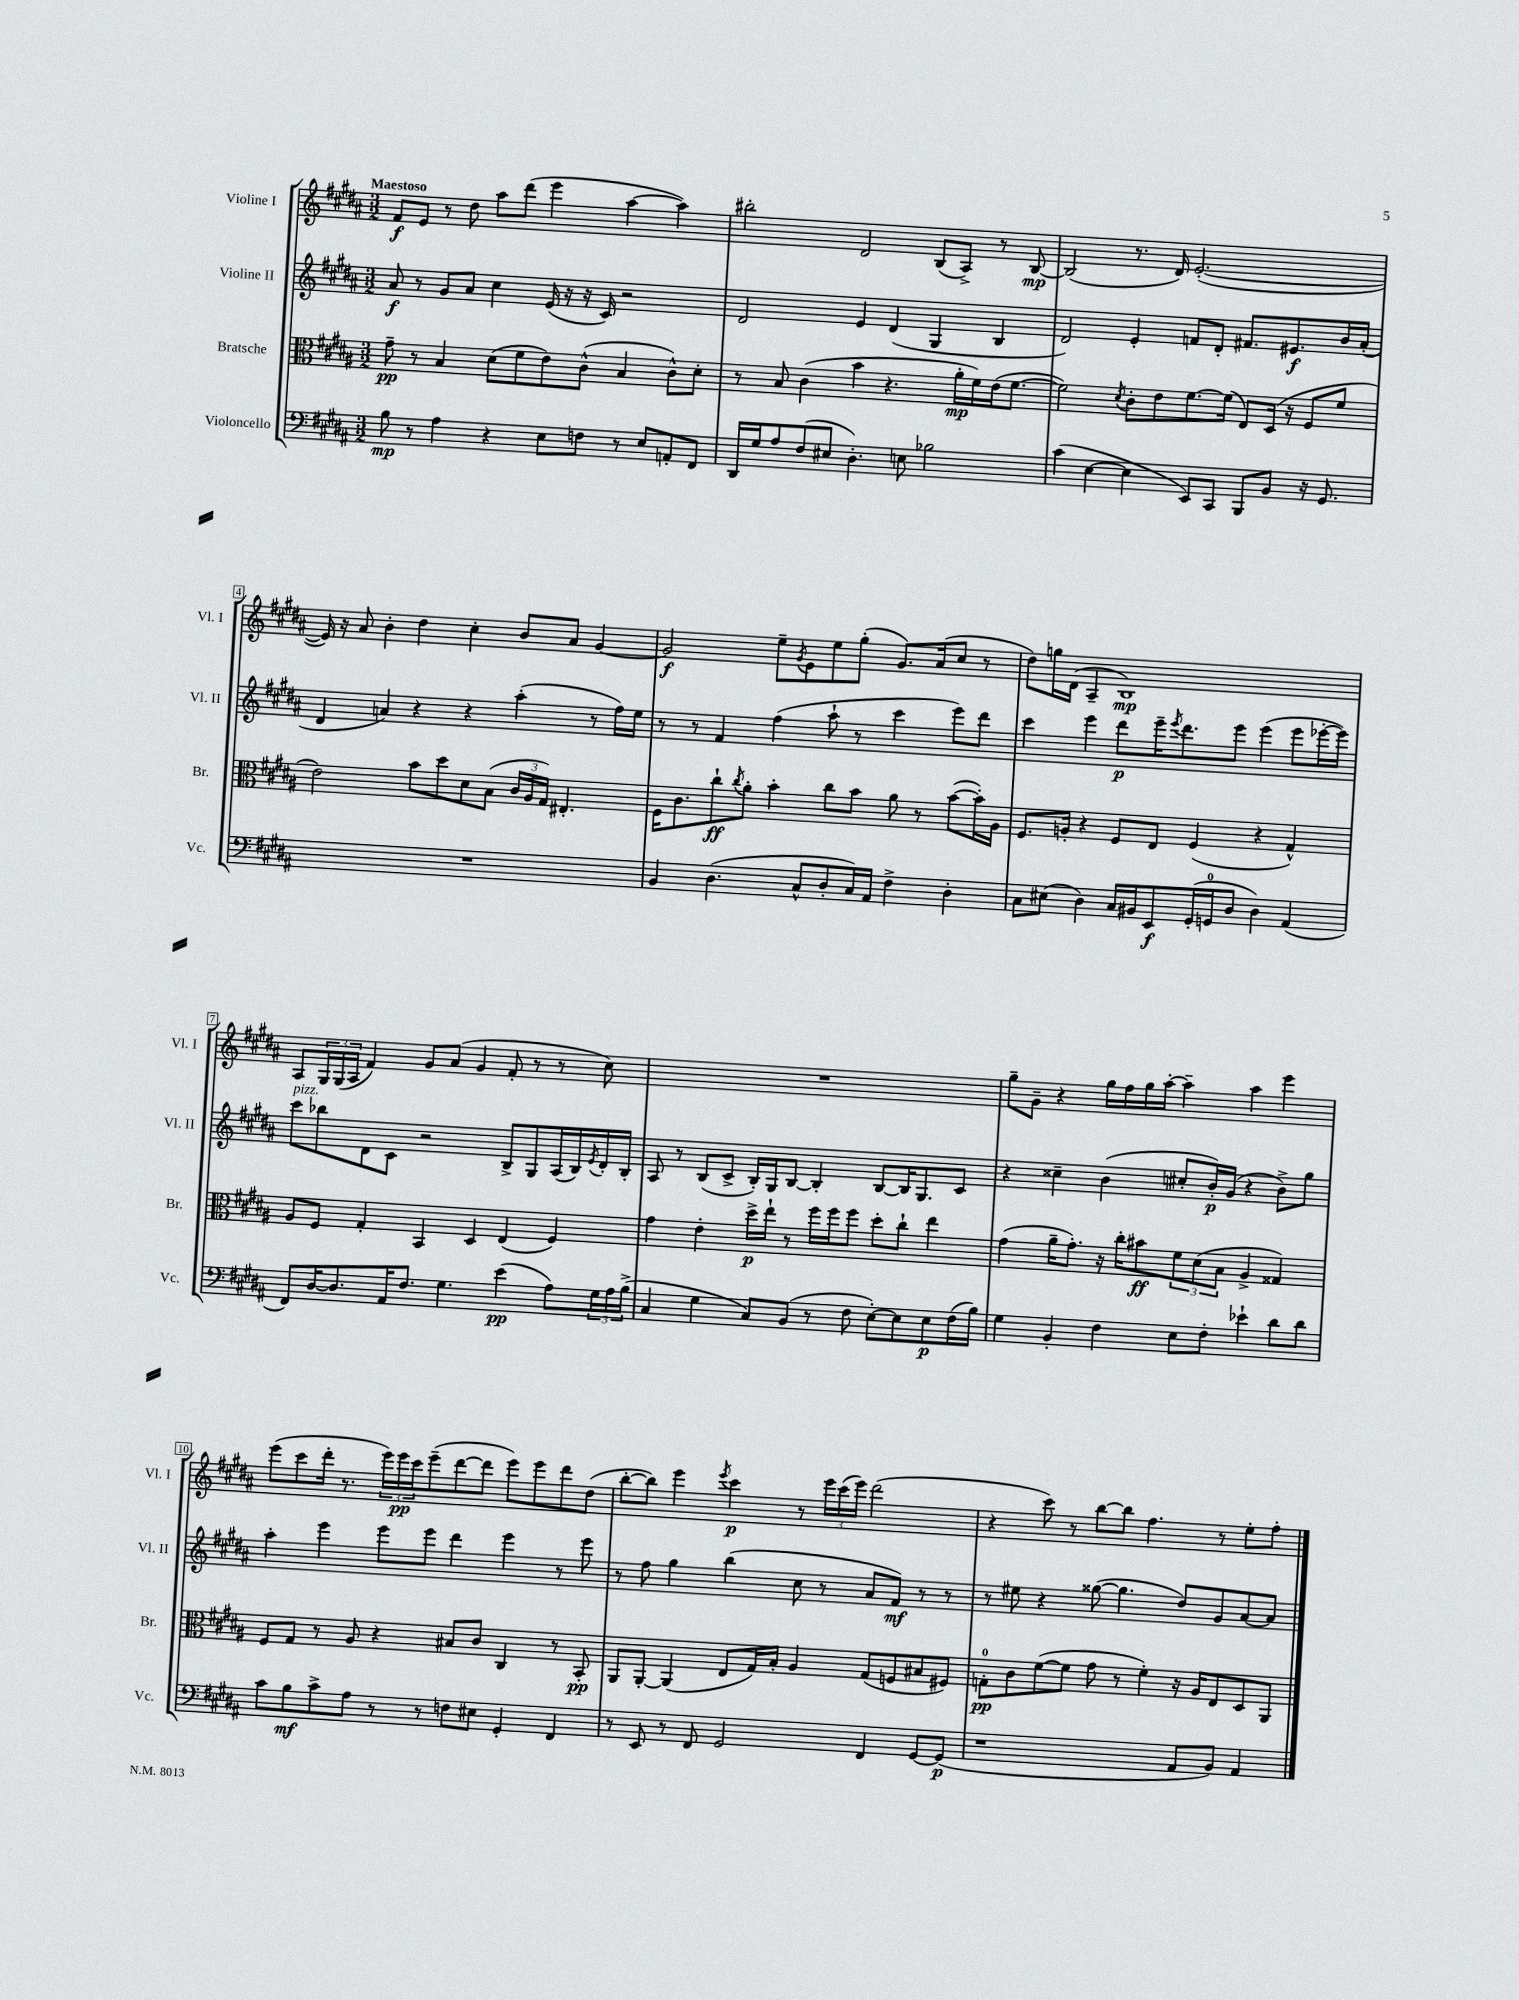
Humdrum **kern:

**kern	**dynam	**kern	**dynam	**kern	**dynam	**kern	**dynam
*part4	*part4	*part3	*part3	*part2	*part2	*part1	*part1
*staff4	*staff4	*staff3	*staff3	*staff2	*staff2	*staff1	*staff1
*I"Violoncello	*	*I"Bratsche	*	*I"Violine II	*	*I"Violine I	*
*I'Vc.	*	*I'Br.	*	*I'Vl. II	*	*I'Vl. I	*
*clefF4	*	*clefC3	*	*clefG2	*	*clefG2	*
*k[f#c#g#d#a#]	*	*k[f#c#g#d#a#]	*	*k[f#c#g#d#a#]	*	*k[f#c#g#d#a#]	*
*M3/2	*	*M3/2	*	*M3/2	*	*M3/2	*
=1	=1	=1	=1	=1	=1	=1	=1
!	!	!	!	!	!	!LO:TX:a:B:t=Maestoso	!
8B\	mp	8g#~\	pp	8a#/	f	8f#/L	f
8r	.	8r	.	8r	.	8e/J	.
4A#\	.	4B/	.	8g#/L	.	8r	.
.	.	.	.	8a#/J	.	8dd#\	.
4r	.	(8d#\L	.	4cc#\	.	8aa#\L	.
.	.	8f#\	.	.	.	(8ddd#\J	.
8E\L	.	8e\)	.	(16e/	.	4eee\	.
.	.	.	.	16r	.	.	.
8Fn\J	.	(8c#^^\J	.	16r	.	.	.
.	.	.	.	16c#/)	.	.	.
8r	.	4B/	.	2r	.	[4aa#\	.
8E/L	.	.	.	.	.	.	.
8AAn'/	.	8c#^^\L)	.	.	.	4aa#\])	.
8FF#/J	.	8d#'\J	.	.	.	.	.
=2	=2	=2	=2	=2	=2	=2	=2
16DD#/LL	.	8r	.	2d#/	.	2bb#X'\	.
16G#/J	.	.	.	.	.	.	.
8A#/	.	8B/	.	.	.	.	.
(8F#/	.	(4c#\	.	.	.	.	.
8E#X/J	.	.	.	.	.	.	.
4.D#'\)	.	4b\	.	4e/	.	2d#/	.
.	.	4.r	.	(4d#/	.	.	.
8En\	.	.	.	.	.	.	.
2B-X\	.	.	.	4G#/	.	(8B/L	.
.	.	16a#'\LL	mp	.	.	8A#^/J)	.
.	.	16f#\)	.	.	.	.	.
.	.	(16e\J	.	4B/	.	8r	.
.	.	[8.f#\J	.	.	.	.	.
.	.	.	.	.	.	[8B/	mp
=3	=3	=3	=3	=3	=3	=3	=3
(4c#\	.	2f#\])	.	2d#/)	.	(2B/]	.
[4E\	.	.	.	.	.	.	.
.	.	8qd#/	.	.	.	.	.
4E\]	.	8c#'\L	.	4e'/	.	8.r	.
.	.	8e\	.	.	.	.	.
.	.	.	.	.	.	16d#/)	.
8EE/L)	.	[8.f#\	.	8fn/L	.	([2.e'/	.
8CC#/J	.	.	.	8d#'/J	.	.	.
.	.	(16f#\Jk]	.	.	.	.	.
8BBB/L	.	8E/L)	.	8.f#X/L	.	.	.
8BB/J	.	(16D#/Jk	.	.	.	.	.
.	.	16r	.	8.e#X/	f	.	.
16r	.	8F#/L	.	.	.	.	.
8.GG#/	.	.	.	.	.	.	.
.	.	8f#/J	.	16b/L	.	.	.
.	.	.	.	(16a#'/JJ	.	.	.
!!LO:LB:g=z
=4	=4	=4	=4	=4	=4	=4	=4
1.r	.	2e\)	.	4d#/	.	16e/])	.
.	.	.	.	.	.	16r	.
.	.	.	.	.	.	8a#/	.
.	.	.	.	4an/)	.	4b'\	.
.	.	8b\L	.	4r	.	4dd#\	.
.	.	8dd#\	.	.	.	.	.
.	.	8d#\	.	4r	.	4cc#'\	.
.	.	(8B\J	.	.	.	.	.
.	.	24c#/LL	.	(4aa#'\	.	8b/L	.
.	.	24A#/	.	.	.	.	.
.	.	24G#/JJ)	.	.	.	.	.
.	.	4.E#X'/	.	.	.	8a#/J	.
.	.	.	.	8r	.	[4g#/	.
.	.	.	.	16ff#\LL)	.	.	.
.	.	.	.	16ee\JJ	.	.	.
=5	=5	=5	=5	=5	=5	=5	=5
4BB/	.	16F#\KL	.	8r	.	2g#/]	f
.	.	8.c#\	.	.	.	.	.
.	.	.	.	8r	.	.	.
(4.D#\	.	8cc#`\	ff	4f#/	.	.	.
.	.	8qcc#/	.	.	.	.	.
.	.	8a#'\J	.	.	.	.	.
.	.	4b'\	.	(4ff#\	.	8ee~\L	.
.	.	.	.	.	.	8qg#/	.
8C#^^/L	.	.	.	.	.	8e\	.
8D#'/	.	8cc#\L	.	8aa#`\	.	8ee\	.
16C#/L)	.	8b\J	.	8r	.	(8gg#'\J	.
16AA#/JJ	.	.	.	.	.	.	.
4F#^\	.	8a#\	.	4ccc#\	.	8.g#/L)	.
.	.	8r	.	.	.	.	.
.	.	.	.	.	.	(16a#/k	.
4D#'\	.	([8b\L	.	8eee\L)	.	8cc#/J	.
.	.	16b'\L])	.	8ddd#\J	.	8r	.
.	.	16A#\JJ	.	.	.	.	.
=6	=6	=6	=6	=6	=6	=6	=6
8C#\L	.	8.F#/L	.	4ccc#\	.	8dd#\L)	.
(8E#X\J	.	.	.	.	.	16ggn\L	.
.	.	16An'/Jk	.	.	.	(16d#\JJ	.
4D#\)	.	4r	.	4eee\	.	4A#~/	.
16C#/LL	.	8F#/L	.	8ddd#\L	p	1B)	mp
16BB#X/J	.	.	.	.	.	.	.
8EE/	f	8E/J	.	16eee~\K	.	.	.
.	.	.	.	8qeee/	.	.	.
.	.	.	.	8.ddd#\	.	.	.
(16GG#'/L	.	(4F#/	.	.	.	.	.
16GGn/J	.	.	.	.	.	.	.
8D#/J	.	.	.	8eee\J	.	.	.
4D#\)	.	4r	.	(4eee\	.	.	.
(4AA#/	.	4G#^^/)	.	8eee\L	.	.	.
.	.	.	.	[16eee-X'\L	.	.	.
.	.	.	.	16eee-\JJ])	.	.	.
!!LO:LB:g=z
=7	=7	=7	=7	=7	=7	=7	=7
!	!	!	!	!LO:TX:a:i:t=pizz.	!	!	!
8FF#/L)	.	8A#/L	.	8ccc#\L	.	8A#/L	.
[16D#/K	.	8F#/J	.	8bb-X\	.	24G#/L	.
.	.	.	.	.	.	(24G#/	.
8.D#/]	.	.	.	.	.	.	.
.	.	.	.	.	.	24A#/JJ	.
.	.	4G#'/	.	8d#\	.	4f#/)	.
16AA#/K	.	.	.	8c#\J	.	.	.
8.F#/J	.	.	.	.	.	.	.
.	.	4BB/	.	2r	.	8g#/L	.
4.G#\	.	.	.	.	.	(8a#/J	.
.	.	4D#/	.	.	.	4g#/	.
(4e\	pp	(4E/	.	8B^/L	.	8f#'/	.
.	.	.	.	8G#/	.	8r	.
8A#\L)	.	4F#/)	.	(16A#/L	.	8r	.
.	.	.	.	16B/)	.	.	.
.	.	.	.	8qe/	.	.	.
24G#\L	.	.	.	16d#'/	.	8cc#\)	.
24A#\	.	.	.	.	.	.	.
.	.	.	.	16B'/JJ	.	.	.
(24B^\JJ	.	.	.	.	.	.	.
=8	=8	=8	=8	=8	=8	=8	=8
4C#/	.	4g#\	.	8A#/	.	1.r	.
.	.	.	.	8r	.	.	.
4G#\	.	4e'\	.	(8B/L	.	.	.
.	.	.	.	8c#^/J	.	.	.
8C#/L)	.	16dd#^\LL	p	16B'/LL)	.	.	.
.	.	16ee`\JJ	.	16G#/J	.	.	.
(8BB/J	.	8r	.	[8B/J	.	.	.
8r	.	16ff#\LL	.	4B'/]	.	.	.
.	.	16ff#\J	.	.	.	.	.
8F#\	.	8ff#\J	.	.	.	.	.
[8E'\L)	.	8dd#'\L	.	[8B/L	.	.	.
8E\]	.	8cc#`\J	.	16B/K]	.	.	.
.	.	.	.	8.G#/	.	.	.
8E\	p	4ee\	.	.	.	.	.
(16F#\L	.	.	.	8c#/J	.	.	.
16B\JJ)	.	.	.	.	.	.	.
=9	=9	=9	=9	=9	=9	=9	=9
4G#\	.	(4g#\	.	4r	.	8gg#~\L	.
.	.	.	.	.	.	8g#~\J	.
4BB'/	.	16a#~\KL	.	4cc##X~\	.	4r	.
.	.	8.g#'\J)	.	.	.	.	.
4F#\	.	16r	.	(4b\	.	16gg#\LL	.
.	.	16cc#'\KL	.	.	.	16ff#\	.
.	.	8b#X\	ff	.	.	16gg#\	.
.	.	.	.	.	.	[16aa#'\JJ	.
8E\L	.	12f#\	.	8cc#X'/L	.	4aa#~\]	.
.	.	(12d#\	.	.	.	.	.
8F#'\J	.	.	.	16b'/L)	p	.	.
.	.	12B\J	.	.	.	.	.
.	.	.	.	(16g#/JJ	.	.	.
4e-X`\	.	4A#^/	.	4r	.	4aa#\	.
8d#\L	.	4G##X/)	.	8b^\L)	.	4eee\	.
8d#\J	.	.	.	8gg#\J	.	.	.
!!LO:LB:g=z
=10	=10	=10	=10	=10	=10	=10	=10
8c#\L	.	8F#/L	.	4aa#'\	.	(8eee\L	.
8B\	mf	8G#/J	.	.	.	8ccc#\	.
8c#^\	.	8r	.	4eee\	.	16ddd#'\Jk	.
.	.	.	.	.	.	8.r	.
8A#\J	.	8A#/	.	.	.	.	.
8r	.	4r	.	8eee\L	.	24eee\LL)	.
.	.	.	.	.	.	24eee\	pp
.	.	.	.	.	.	24ccc#\J	.
8r	.	.	.	8eee\J	.	(8eee~\	.
8Fn\L	.	8B#X/L	.	4ddd#\	.	[8ddd#\	.
8E#X\J	.	8c#/J	.	.	.	8ddd#\J]	.
4GG#'/	.	4C#/	.	4eee\	.	8eee\L)	.
.	.	.	.	.	.	8eee\	.
4FF#/	.	8r	.	8r	.	8ddd#\	.
.	.	8BB'/	pp	8eee\	.	(8dd#\J	.
=11	=11	=11	=11	=11	=11	=11	=11
8r	.	8AA#/L	.	8r	.	[8bb'\L	.
8EE/	.	[8AA#'/J	.	8ff#\	.	8bb\J])	.
8r	.	(4AA#/]	.	4gg#\	.	4eee\	.
8FF#/	.	.	.	.	.	.	.
.	.	.	.	.	.	8qeee/	.
2GG#/	.	8E/L	.	(4bb\	.	4ccc#\	p
.	.	16G#/L)	.	.	.	.	.
.	.	16B'/JJ	.	.	.	.	.
.	.	4A#/	.	8cc#\	.	8r	.
.	.	.	.	8r	.	24eee\LL	.
.	.	.	.	.	.	(24ccc#\	.
.	.	.	.	.	.	24eee\JJ)	.
4FF#/	.	(8G#/L	.	8a#/L	.	(2ddd#\	.
.	.	8Fn/	.	8f#/J)	mf	.	.
[8GG#/L	.	8B#X/	.	8r	.	.	.
(8GG#/J]	p	8F#X/J)	.	8r	.	.	.
=12	=12	=12	=12	=12	=12	=12	=12
1r	.	8Gn'\L	pp	8r	.	4r	.
.	.	8c#\	.	8ee#X\	.	.	.
.	.	([8f#\	.	4r	.	8ccc#\)	.
.	.	8f#\J]	.	.	.	8r	.
.	.	8g#\	.	([8gg##X\	.	[8bb\L	.
.	.	8r	.	4.gg##\]	.	8bb\J]	.
.	.	4f#'\)	.	.	.	4.ff#\	.
8AA#/L	.	16r	.	8dd#/L)	.	.	.
.	.	16A#/KL	.	.	.	.	.
8BB/J)	.	8E/	.	8g#/	.	8r	.
4AA#/	.	8D#/	.	[8a#/	.	8ee'\L	.
.	.	8AA#/J	.	8a#/J]	.	8ff#'\J	.
==	==	==	==	==	==	==	==
*-	*-	*-	*-	*-	*-	*-	*-
